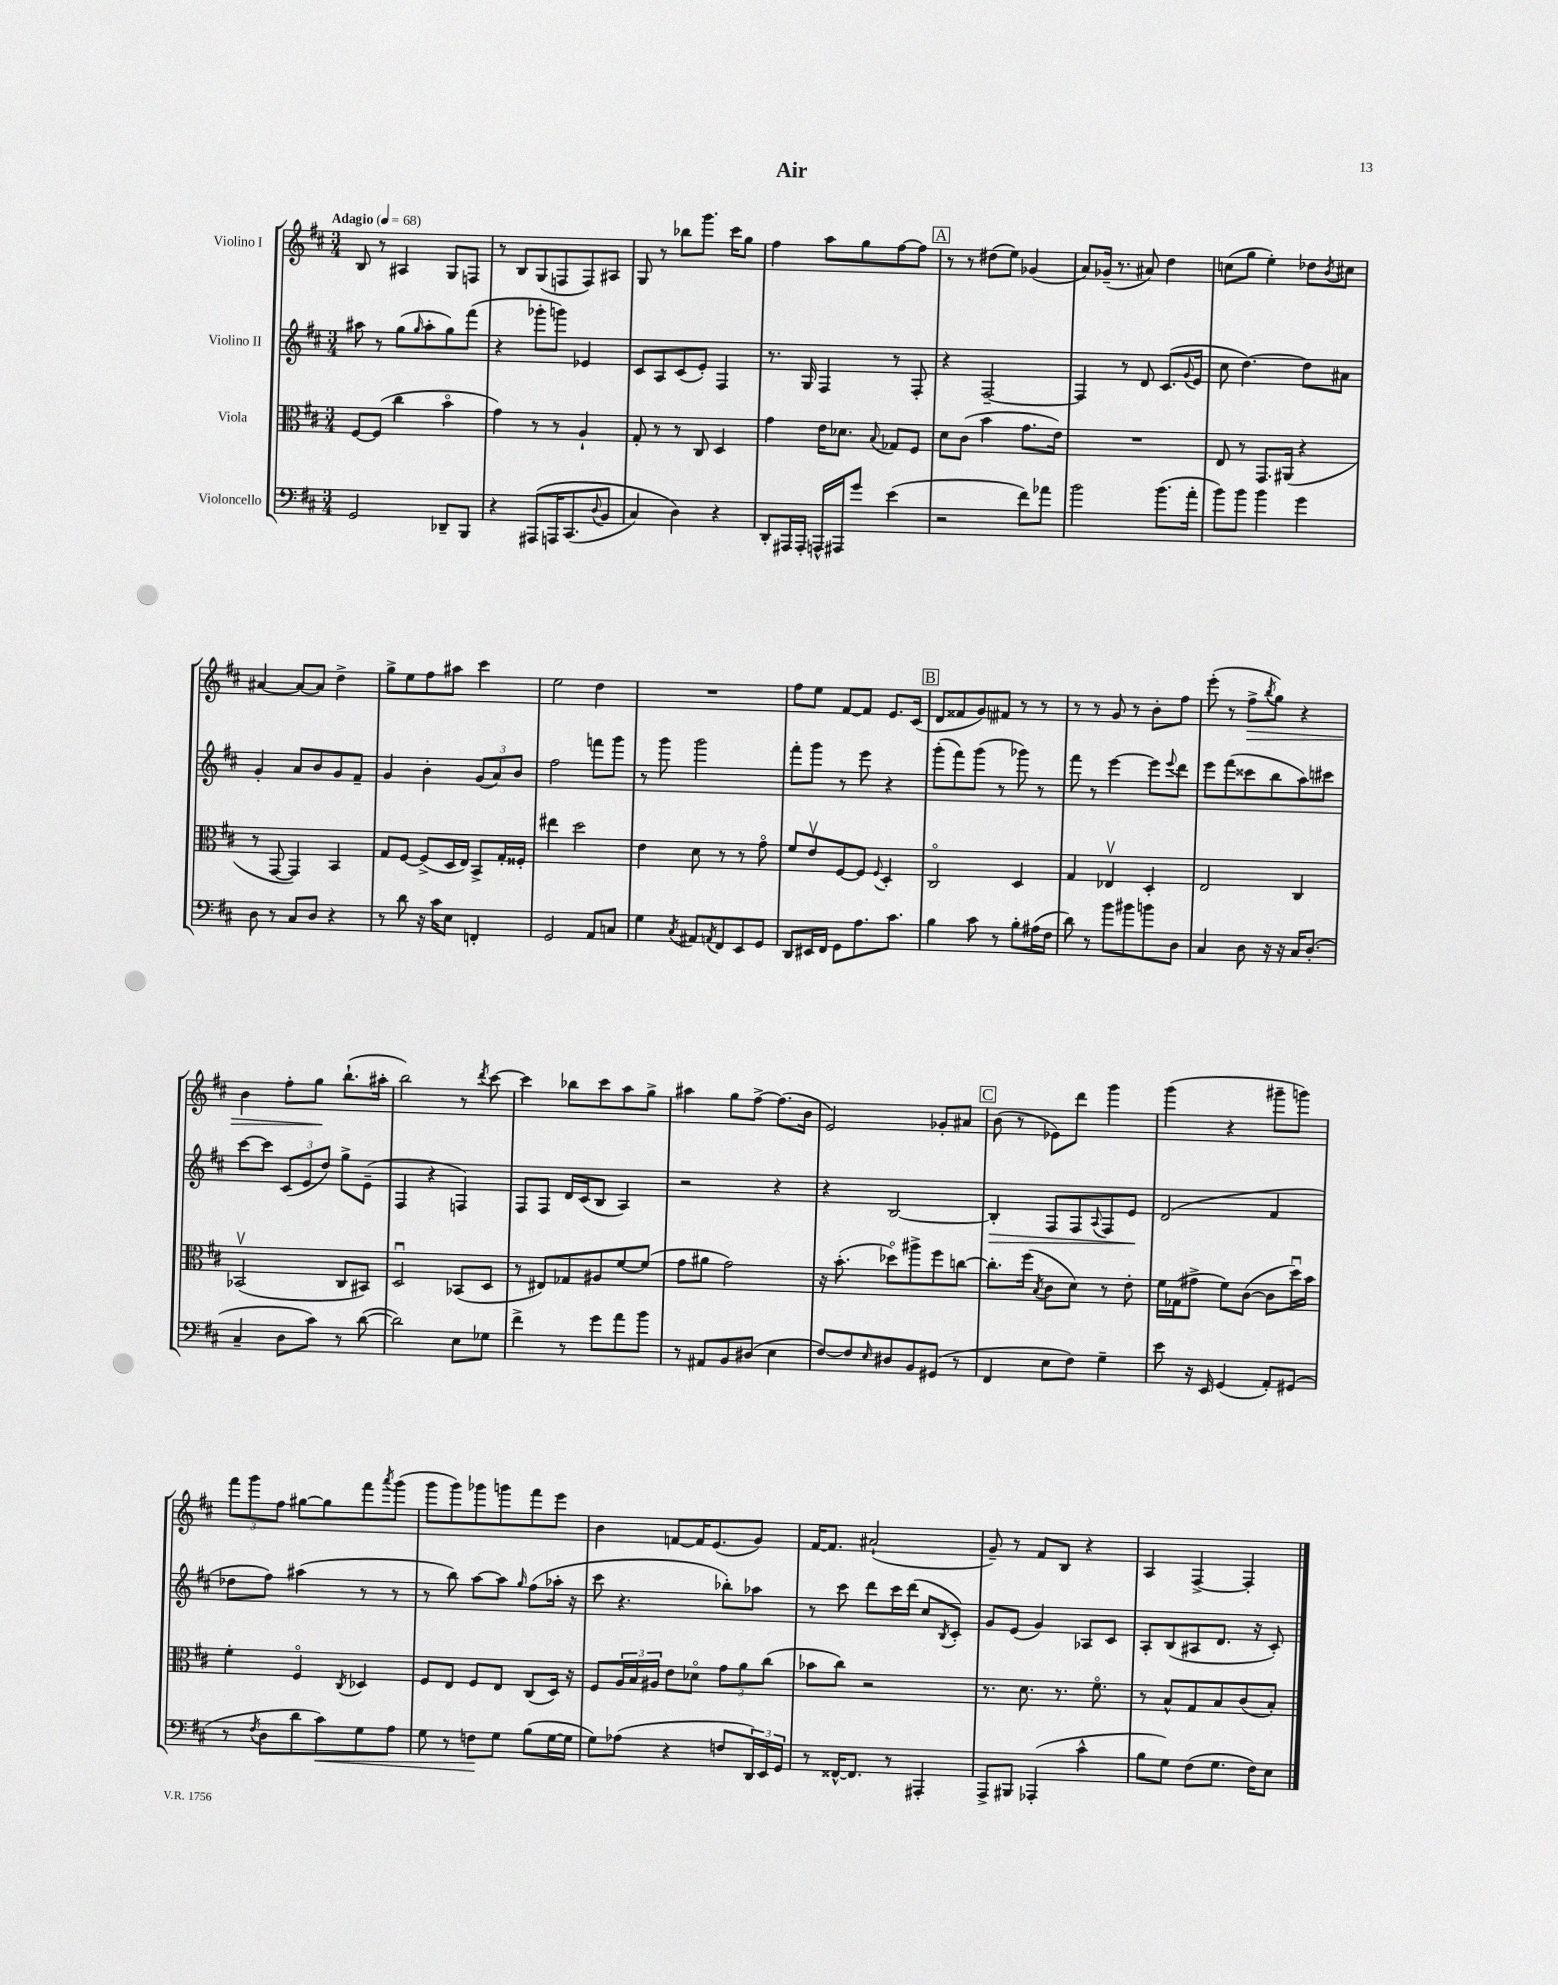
\header { title = "Air" }
<<
\new StaffGroup <<
\new Staff = "s0" \with { instrumentName = "Violino I" } {
    \clef treble \key d \major \numericTimeSignature \time 3/4 \tempo "Adagio" 4 = 68
    b8 r8 ais4 g8 f8 |
    r8 b8 g8( f8 f8) ais8 |
    g8 r8 bes''8 g'''8. cis'''16 g''8 |
    fis''4 a''8 g''8 fis''8~ fis''8 |
    \mark \markup { \box "A" } r8 r8 dis''8( e''8) ges'4( |
    a'8) ges'16--( r8. ais'8) d''4 |
    c''8( g''8 e''4-.) des''8 \acciaccatura { b'8 } cis''8 |
    ais'4~ ais'8~ ais'8 d''4-> |
    g''8-> e''8 fis''8 ais''8 cis'''4 |
    e''2 d''4 |
    R2. |
    fis''8 e''8 fis'8~ fis'8 e'8. cis'16( |
    \mark \markup { \box "B" } d'8 fisis'8 g'8) fis'8 r8 r8 |
    r8 r8 g'8 r8 b'8-. fis''8 |
    e'''8-.( r8 fis''8->\> \acciaccatura { b''8 } g''8) r4 |
    b'4 fis''8-. g''8\! b''8.-!( ais''16-. |
    b''2) r8 \acciaccatura { d'''8 } cis'''8~ |
    cis'''4 bes''8 cis'''8 a''8 g''8-> |
    ais''4 g''8 fis''8~-> fis''8.( b'16 |
    e'2) ges'8-. ais'8 |
    \mark \markup { \box "C" } b'8( r8 ees'8) d'''8 g'''4 |
    g'''4( r4 gis'''8-- g'''8) |
    \tuplet 3/2 { fis'''8 g'''8 fis''8 } gis''8~ gis''8 fis'''8 \acciaccatura { a'''8 } g'''8( |
    g'''8 g'''8) ges'''8 g'''8 fis'''8 e'''8 |
    b'4 f'8~ f'16 e'8.( g'8) |
    fis'16~ fis'8. ais'2-!( |
    g'8--) r8 fis'8 b8 r4 |
    a4 fis4~-> fis4-. \bar "|." |
}
\new Staff = "s1" \with { instrumentName = "Violino II" } {
    \clef treble \key d \major \numericTimeSignature \time 3/4
    ais''8 r8 g''8( \grace { g''16 } ais''8-. g''8) fis'''8( |
    r4 ges'''8-. g'''8) ees'4 |
    cis'8 a8 cis'8( e'8-.) fis4 |
    r8. g16 fis4 r8 fis8-. |
    \mark \markup { \box "A" } r4 fis2~-- |
    fis4 r8 d'8 cis'8.( \appoggiatura { g'8 } e'16 |
    cis''8 d''4.~) d''8 ais'8 |
    g'4-. a'8 b'8 g'8 fis'8-- |
    g'4 b'4-. \tuplet 3/2 { g'8( a'8) b'8 } |
    fis''2 f'''8 g'''8 |
    r8 g'''8 g'''2 |
    fis'''8-. g'''8 r8 e'''8 r4 |
    \mark \markup { \box "B" } g'''8-.( fis'''8) g'''8( r8 ges'''8) r8 |
    fis'''8 r8 e'''4~ e'''8 \appoggiatura { e'''8 } d'''8 |
    e'''8 fis'''8( cisis'''8 b''8 a''8) cis'''8 |
    cis'''8~ cis'''8 \tuplet 3/2 { cis'8( e'8 d''8) } g''8-> e'8--( |
    fis4 r4 f4) |
    fis8 fis8 d'16 cis'16( b8 a4) |
    r2 r4 |
    r4 b2~ |
    \mark \markup { \box "C" } b4-.\> fis8 fis8 \appoggiatura { a8 } fis8 e'8\! |
    d'2( fis'4 |
    des''8 fis''8) ais''4( r8 r8 |
    r8 b''8) a''8~ a''8 \grace { g''16 } fis''8( aes''16-. r16 |
    cis'''8 r4. bes''8-.) aes''8 |
    r8 cis'''8 d'''8 cis'''16 d'''16( cis''8 \acciaccatura { b8 } cis'8-.) |
    g'8 e'8( g'4) aes8 cis'8 |
    a8-. b8( ais8 d'8. r16 cis'8-.) \bar "|." |
}
\new Staff = "s2" \with { instrumentName = "Viola" } {
    \clef alto \key d \major \numericTimeSignature \time 3/4
    fis8~ fis8( cis''4 b'4\flageolet |
    g'4) r8 r8 a4-! |
    g8-. r8 r8 cis8 d4 |
    g'4 e'16 des'8. \appoggiatura { b8 } ges8 fis8 |
    \mark \markup { \box "A" } d'8 cis'8( b'4 g'8. e'16) |
    R2. |
    e8 r8 g,8. ais,16( r4 |
    r8 g,8~ g,4) b,4 |
    g8 fis8~ fis8->( d16 e16) b,8-> g16-. fisis16-. |
    eis''4 d''2 |
    e'4 d'8 r8 r8 g'8\flageolet |
    fis'8 e'8\upbow fis8~ fis8 \appoggiatura { fis8 } d4-. |
    \mark \markup { \box "B" } cis2\flageolet d4 |
    g4 ees4\upbow d4-. |
    e2 cis4 |
    bes,2\upbow( cis8 bis,8) |
    d2\downbow bes,8( d8 |
    r8 eis8) ges8 ais8 fis'8~ fis'8( |
    g'8 ais'8 g'2) |
    r16 b'8.-.( des''8\flageolet) ais''8-> fis''8 c''8~ |
    \mark \markup { \box "C" } c''8.-. fis''16( \acciaccatura { b8 } cis'8 d'8) r8 e'8-. |
    fis'16 ges16( gis'8-> fis'8) cis'8~( cis'8 d''16\downbow) b'16 |
    fis'4-. fis4\flageolet \acciaccatura { cis8 } des4 |
    fis8 e8 fis8 e8 cis8( d16) r16 |
    fis8 \tuplet 3/2 { a16 b16 ais16 } e'8 des'8\flageolet \tuplet 3/2 { g'8 a'8 cis''8( } |
    bes'8 cis''8) r2 |
    r8. d'8. r8. fis'8.\flageolet |
    r8 b8-^ g8 b8 cis'8( b8-.) \bar "|." |
}
\new Staff = "s3" \with { instrumentName = "Violoncello" } {
    \clef bass \key d \major \numericTimeSignature \time 3/4
    g,2 des,8-- b,,8 |
    r4 ais,,8\( a,,16 cis,8.( \appoggiatura { d8 } b,8 |
    cis4) d4\) r4 |
    d,8-. ais,,16 ais,,16-. a,,16-^ ais,,16 g'8 e'4( |
    \mark \markup { \box "A" } r2 fis'8) aes'8 |
    b'2 b'8.( a'16-. |
    b'8) b'8 b'4 g'4 |
    d8 r8 cis8 d8 r4 |
    r8 d'8 r16 cis'16 e8 f,4-. |
    g,2 a,8 c8 |
    g4 \acciaccatura { cis8 } ais,8 \acciaccatura { a,8 } fis,8 e,8 g,8 |
    d,8 eis,16 fis,16 g,8 a8. cis'8. |
    \mark \markup { \box "B" } b4 cis'8 r8 b8-. ais16( fis16 |
    d'8) r8 b'8 bis'8 b'8 d8 |
    cis4 d8 r16 r16 cis16 d8.-.( |
    cis4-- d8 cis'8) r8 d'8~( |
    d'2) e8 ges8 |
    fis'4-> r8 g'8 a'8 b'8 |
    r8 ais,8 b,8 dis8( e4 |
    fis8~) fis8 \grace { e16 } dis8 b,8 gis,8( r8 |
    \mark \markup { \box "C" } fis,4 e8 fis8) g4-- |
    e'8 r16 e,16 g,4( a,8-.) gis,8( |
    r8 \acciaccatura { fis8 } d8 d'8 cis'8\<) g8 a8 |
    g8 r8 f8\! g8 b8( g16~ g16 |
    g8) aes8( r4 f8 \tuplet 3/2 { d,16) e,16 g,16 } |
    r8 fisis,16~-^ fisis,8. r8 ais,,4-. |
    a,,8-> bis,,8 aes,,4-.( cis'4-^ |
    b8 g8) fis8( g8. fis16) e8 \bar "|." |
}
>>
>>
\layout { \context { \Score \remove "Bar_number_engraver" } }
